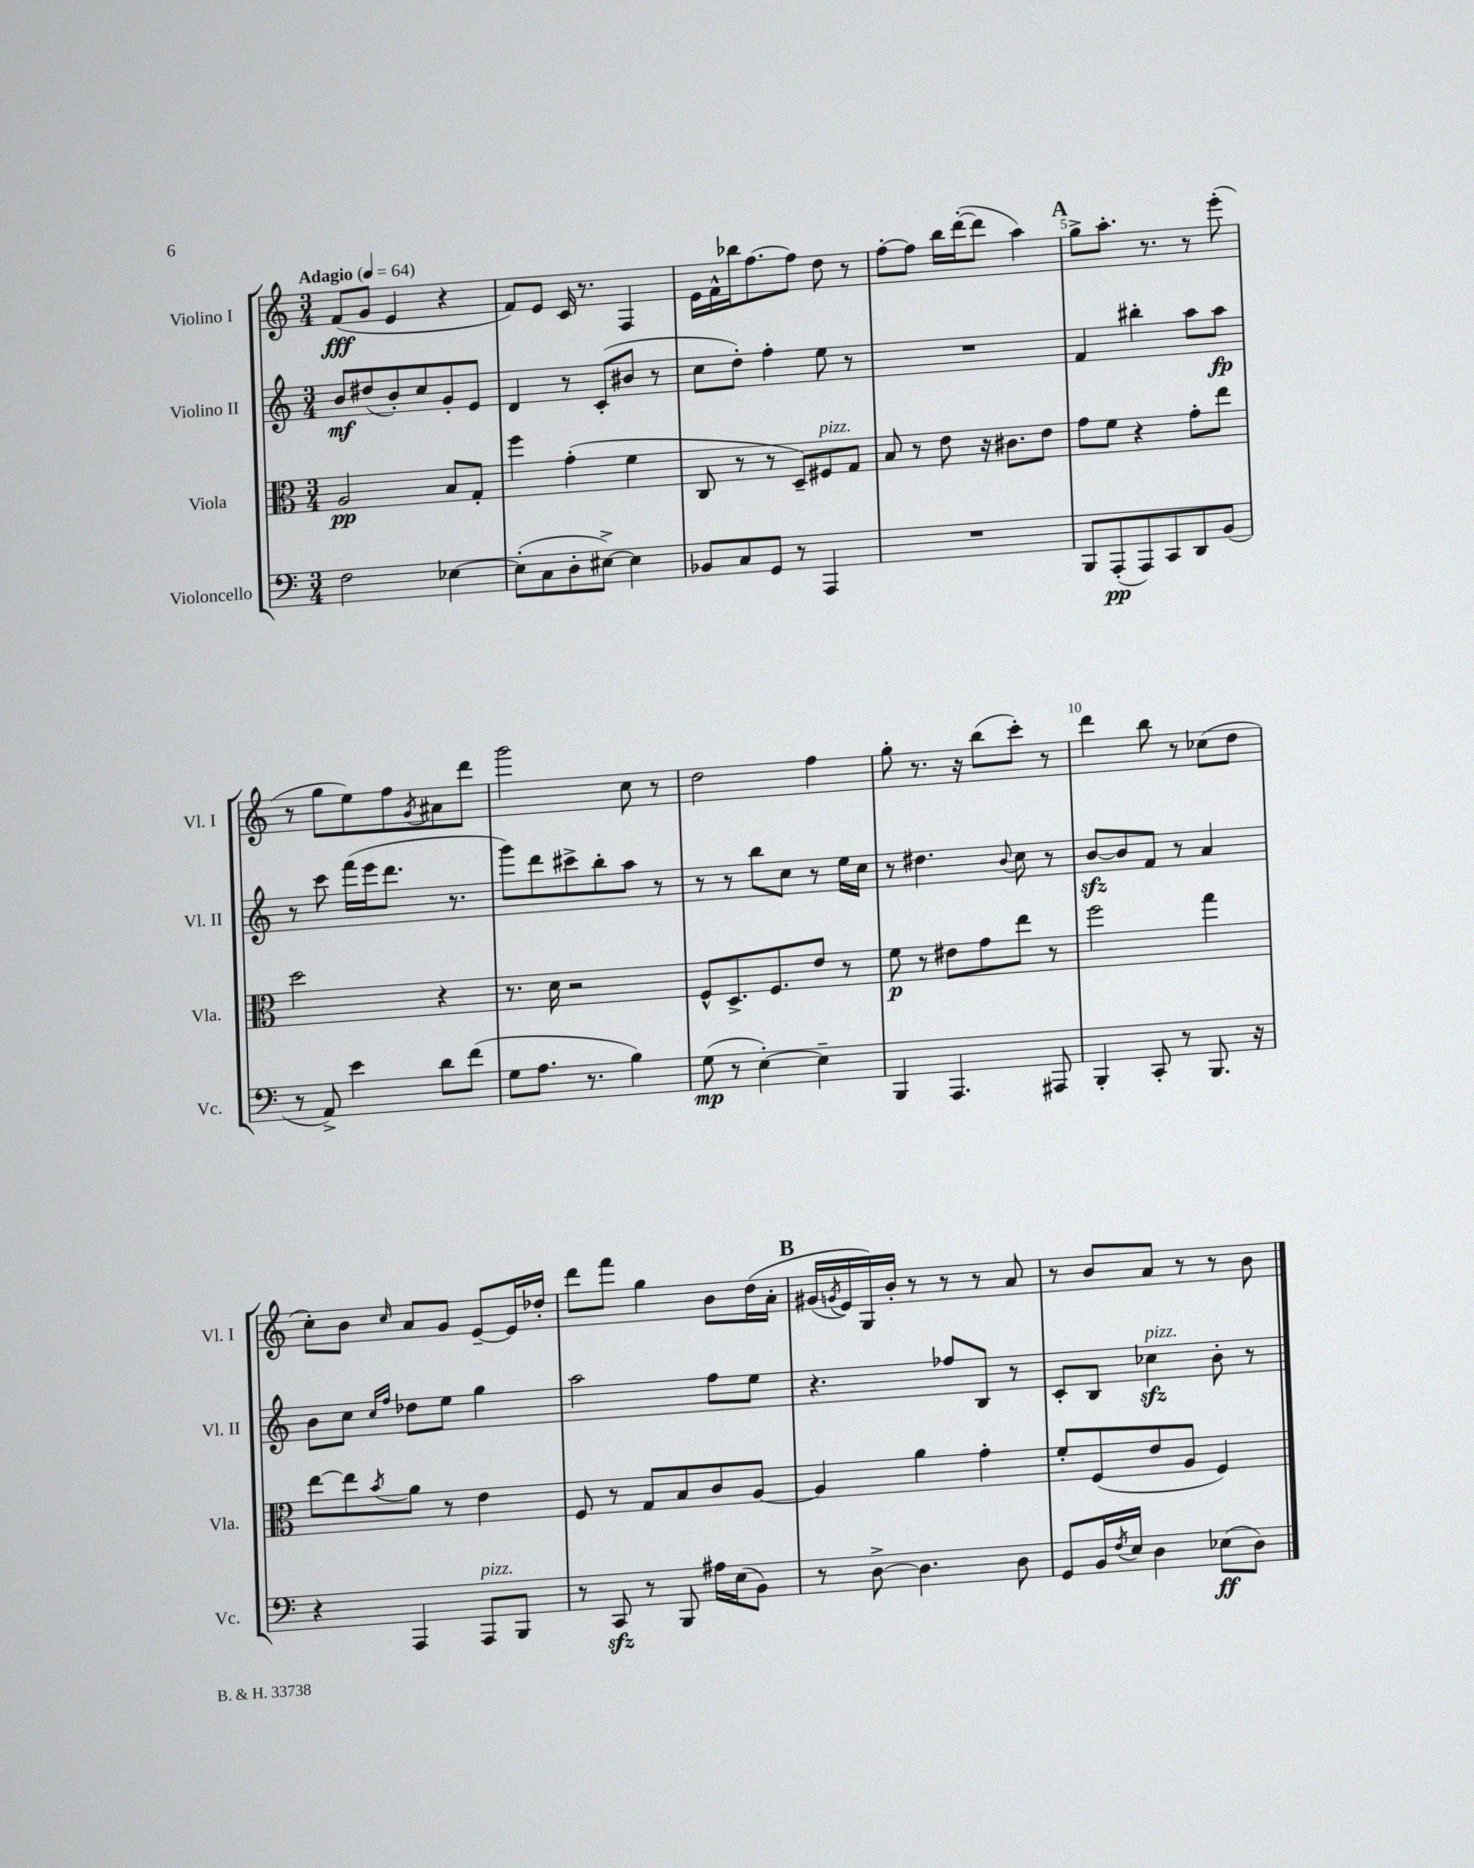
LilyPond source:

<<
\new StaffGroup <<
\new Staff = "s0" \with { instrumentName = "Violino I" shortInstrumentName = "Vl. I" } {
    \clef treble \key c \major \numericTimeSignature \time 3/4 \tempo "Adagio" 4 = 64
    f'8\fff( g'8 e'4 r4 |
    f'8) e'8 c'16 r8. f4 |
    e'16 f'16-^ bes''16 f''8.~ f''8 d''8 r8 |
    f''8~-. f''8 b''16 d'''16~-.( d'''8 a''4) |
    \mark \markup { \bold "A" } g''8-> a''8.-. r8. r8 e'''8-.( |
    r8 g''8 e''8) f''8 \acciaccatura { g'8 } ais'8 d'''8 |
    g'''2 c''8 r8 |
    d''2 f''4 |
    g''8-. r8. r16 b''8( c'''8-.) r8 |
    d'''4 b''8 r8 ces''8( d''8 |
    c''8-.) b'8 \grace { c''16 } a'8 g'8 e'8~-- e'16 des''16-. |
    d'''8 f'''8 g''4 b'8 d''16\( a'16-. |
    \mark \markup { \bold "B" } gis'16( \acciaccatura { g'8 } e'16) g16\) b'16-. r8 r8 r8 a'8 |
    r8 b'8 a'8 r8 r8 b'8 \bar "|." |
}
\new Staff = "s1" \with { instrumentName = "Violino II" shortInstrumentName = "Vl. II" } {
    \clef treble \key c \major \numericTimeSignature \time 3/4
    b'8\mf dis''8( b'8-.) c''8 g'8-. e'8 |
    d'4 r8 c'8-.( bis'8 r8 |
    c''8 d''8-.) f''4-. e''8 r8 |
    R2. |
    \mark \markup { \bold "A" } f'4 bis''4-. a''8 a''8\fp |
    r8 c'''8 f'''16( e'''16 d'''8. r8. |
    g'''8) d'''8 cis'''8-> b''8-. a''8 r8 |
    r8 r8 b''8 c''8 r8 e''16 c''16 |
    r8 dis''4. \appoggiatura { b'8 } c''8 r8 |
    b'8~\sfz b'8 f'8 r8 a'4 |
    b'8 c''8 \grace { c''16 f''16 } des''8 e''8 g''4 |
    a''2 f''8 e''8 |
    \mark \markup { \bold "B" } r4. fes''8 b8 r8 |
    c'8-. b8 ces''4\sfz^\markup { \italic "pizz." } b'8-. r8 \bar "|." |
}
\new Staff = "s2" \with { instrumentName = "Viola" shortInstrumentName = "Vla." } {
    \clef alto \key c \major \numericTimeSignature \time 3/4
    a2\pp b8 g8-. |
    f''4 g'4-.( f'4 |
    c8 r8 r8 d8--) fis8^\markup { \italic "pizz." } g8 |
    b8 r8 e'8 r16 cis'8. e'8 |
    \mark \markup { \bold "A" } g'8 f'8 r4 g'8-. e''8 |
    d''2 r4 |
    r8. d'16 r2 |
    f8-^ d8.-> f8. e'8 r8 |
    f'8\p r8 eis'8 g'8 e''8 r8 |
    f''2 g''4 |
    e''8~ e''8 \acciaccatura { b'8 } a'8 r8 e'4 |
    f8 r8 g8 b8 c'8 a8~ |
    \mark \markup { \bold "B" } a4 a'4 g'4-. |
    f'8-. f8( e'8 a8 f4) \bar "|." |
}
\new Staff = "s3" \with { instrumentName = "Violoncello" shortInstrumentName = "Vc." } {
    \clef bass \key c \major \numericTimeSignature \time 3/4
    f2 ees4~ |
    ees8-.( c8 d8-. eis8~->) eis4 |
    bes,8 c8 g,8 r8 a,,4 |
    R2. |
    \mark \markup { \bold "A" } b,,8 a,,8-.\pp( a,,8) c,8 d,8 b,8( |
    r8 a,8->) e'4 d'8 f'8( |
    g8 a8. r8. b4) |
    g8\mp( r8 e4~-.) e4-- |
    b,,4 a,,4. ais,,8 |
    b,,4-. c,8-. r8 b,,8. r16 |
    r4 a,,4 a,,8^\markup { \italic "pizz." } b,,8 |
    r8 c,8\sfz r8 b,,8 ais16 e16( b,8) |
    \mark \markup { \bold "B" } r8 d8~-> d4. d8 |
    g,8 b,16 \acciaccatura { f8 } e16 d4 ees8\ff( d8) \bar "|." |
}
>>
>>
\layout { \context { \Score \override BarNumber.break-visibility = ##(#f #t #t) barNumberVisibility = #(every-nth-bar-number-visible 5) } }
